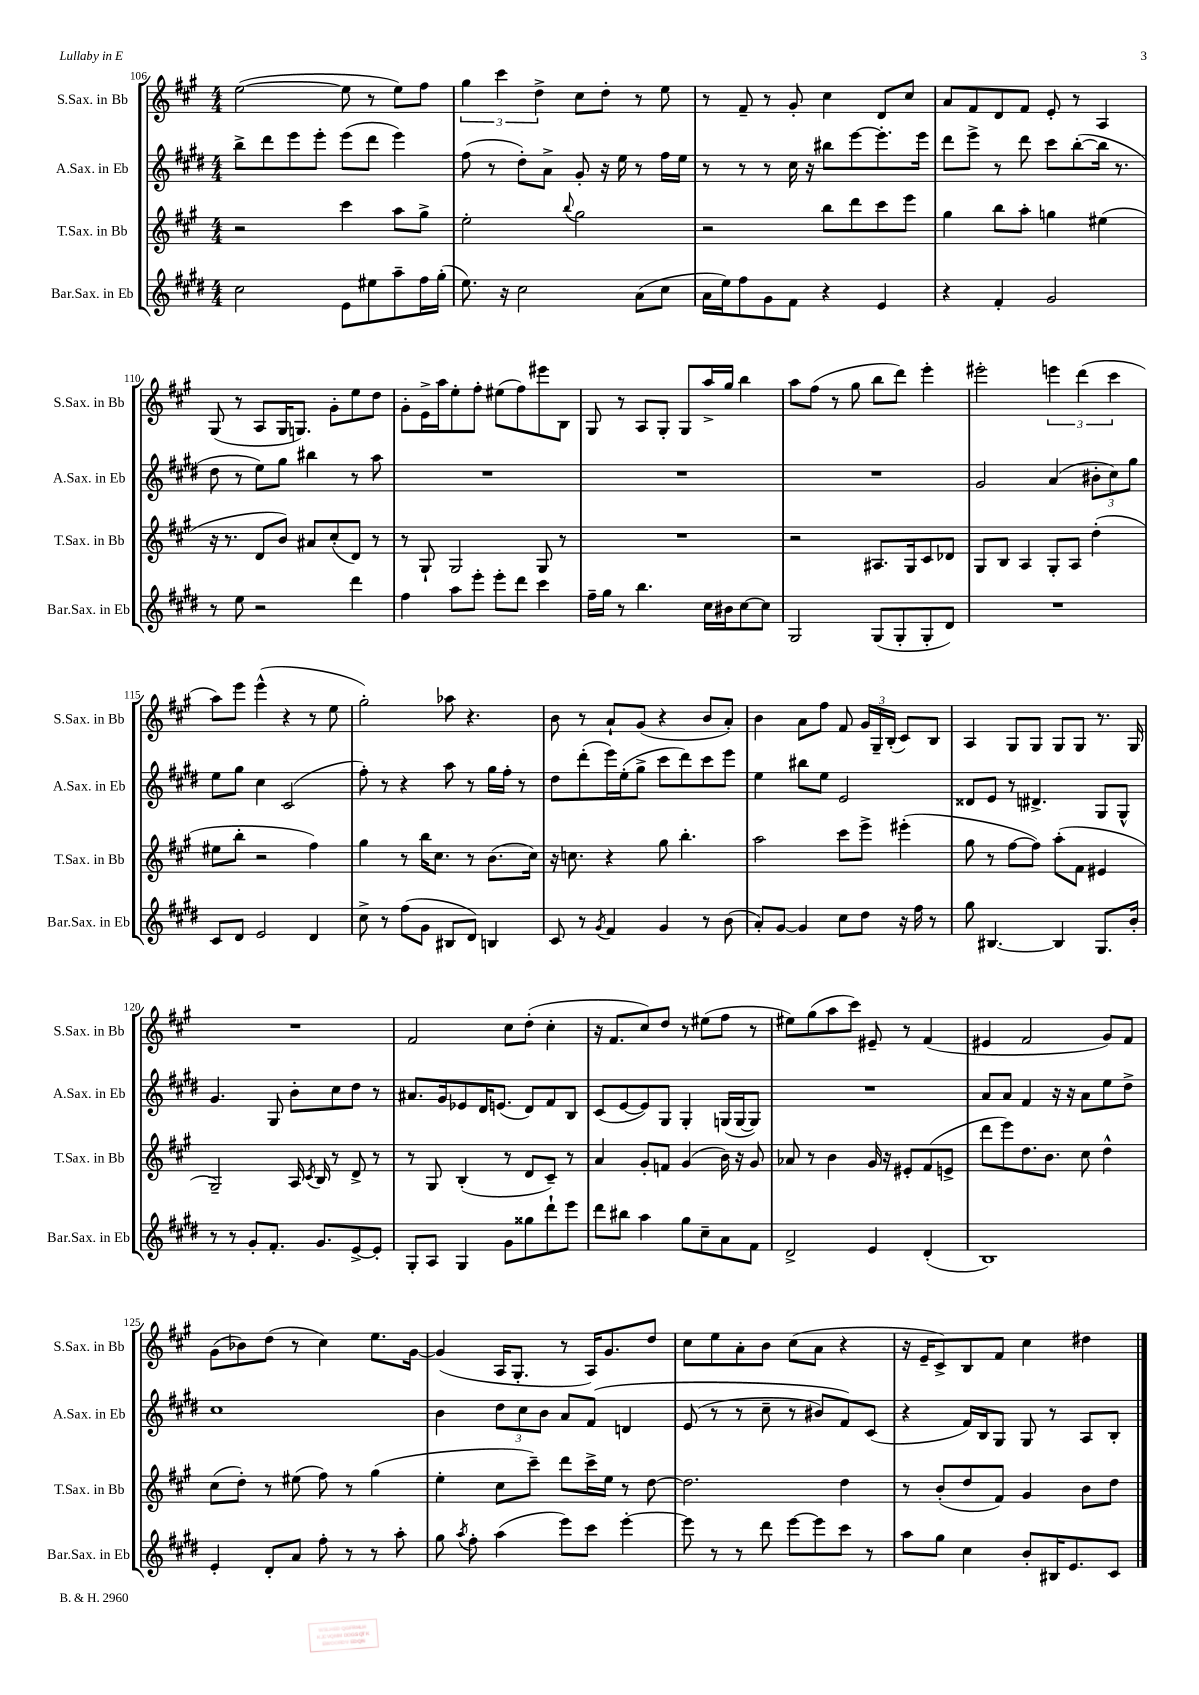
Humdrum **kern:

**kern	**kern	**kern	**kern
*part4	*part3	*part2	*part1
*staff4	*staff3	*staff2	*staff1
*I"Bar.Sax. in Eb	*I"T.Sax. in Bb	*I"A.Sax. in Eb	*I"S.Sax. in Bb
*I'Bar.Sax. in Eb	*I'T.Sax. in Bb	*I'A.Sax. in Eb	*I'S.Sax. in Bb
*clefG2	*clefG2	*clefG2	*clefG2
*k[f#c#g#d#]	*k[f#c#g#]	*k[f#c#g#d#]	*k[f#c#g#]
*M4/4	*M4/4	*M4/4	*M4/4
=106	=106	=106	=106
2cc#\	2r	8bb^\L	([2ee\
.	.	8ddd#\	.
.	.	8eee\	.
.	.	8eee'\J	.
8e\L	4ccc#\	(8eee\L	8ee\]
8ee#X\	.	8ddd#\J	8r
8aa~\	8aa\L	4eee\)	8ee\L)
16ff#\L	8gg#^\J	.	8ff#\J
(16gg#'\JJ	.	.	.
=107	=107	=107	=107
8.ee\)	2ee'\	(8ff#\	6gg#\
.	.	8r	.
.	.	.	6ccc#\
16r	.	.	.
2cc#\	.	8dd#'\L)	.
.	.	.	6dd^\
.	.	8a^\J	.
.	8qqbb/	.	.
.	2gg#\	8g#'/	8cc#\L
.	.	16r	8dd'\J
.	.	16ee\	.
(8a\L	.	8r	8r
8cc#\J	.	16ff#\LL	8ee\
.	.	16ee\JJ	.
=108	=108	=108	=108
16a\LL	2r	8r	8r
16ee\J)	.	.	.
8ff#\	.	8r	8f#~/
8g#\	.	8r	8r
8f#\J	.	16cc#\	8g#'/
.	.	16r	.
4r	8bb\L	8bb#X\L	4cc#\
.	8ddd\	[8eee\	.
4e/	8ccc#\	8.eee'\]	8d/L
.	8eee\J	.	8cc#/J
.	.	16eee\Jk	.
=109	=109	=109	=109
4r	4gg#\	8ddd#\L	8a/L
.	.	8eee^\J	8f#/
4f#'/	8bb\L	8r	8d/
.	8aa'\J	8ddd#\	8f#/J
2g#/	4ggn\	8ccc#\L	8e'/
.	.	([8bb'\	8r
.	(4ee#X\	16bb\Jk]	4A/
.	.	8.r	.
!!LO:LB:g=z
=110	=110	=110	=110
8r	16r	8dd#\	(8G#/
.	8.r	.	.
8ee\	.	8r	8r
2r	8d/L	8ee\L)	8A/L
.	8b/J)	8gg#\J	16G#/K
.	.	.	8.Gn/J)
.	8a#X/L	4bb#X\	.
.	(8cc#'/	.	8g#'\L
4ddd#\	8d/J)	8r	8ee\
.	8r	8aa\	8dd\J
=111	=111	=111	=111
4ff#\	8r	1r	8g#'\L
.	8G#`/	.	16e^\L
.	.	.	16aa\J
8aa\L	2G#/	.	8ee'\
8eee'\J	.	.	8ff#'\J
8eee'\L	.	.	(8ee#X\L
8ddd#\J	.	.	8ff#\)
4ccc#\	8G#/	.	8eee#X\
.	8r	.	8B\J
=112	=112	=112	=112
16ff#~\LL	1r	1r	8G#/
16gg#\JJ	.	.	.
8r	.	.	8r
4.bb\	.	.	8A/L
.	.	.	8G#'/J
.	.	.	8G#/L
16cc#\LL	.	.	16aa^/L
16b#X\J	.	.	16gg#/JJ
[8cc#\	.	.	4bb\
8cc#\J]	.	.	.
=113	=113	=113	=113
2G#/	2r	1r	8aa\L
.	.	.	(8ff#\J
.	.	.	8r
.	.	.	8gg#\
(8G#/L	8.A#X/L	.	8bb\L
8G#'/	.	.	8ddd\J)
.	16G#/k	.	.
8G#'/	8c#/	.	4eee'\
8d#/J)	8d-X/J	.	.
=114	=114	=114	=114
1r	8G#/L	2g#/	2eee#X'\
.	8B/J	.	.
.	4A/	.	.
.	8G#'/L	(4a/	6eeen\
.	8A/J	.	.
.	.	.	(6ddd\
.	(4dd'\	12b#X'\L	.
.	.	12cc#\)	6ccc#\
.	.	12gg#\J	.
!!LO:LB:g=z
=115	=115	=115	=115
8c#/L	8ee#X\L	8ee\L	8aa\L)
8d#/J	8bb'\J	8gg#\J	8eee\J
2e/	2r	4cc#\	(4eee^^\
.	.	(2c#/	4r
4d#/	4ff#\)	.	8r
.	.	.	8ee\
=116	=116	=116	=116
8cc#^\	4gg#\	8ff#'\)	2gg#'\)
8r	.	8r	.
(8ff#\L	8r	4r	.
8g#\J	16bb\KL	.	.
.	8.cc#\J	.	.
8B#X/L	.	8aa\	8aa-X\
8d#/J)	8r	8r	4.r
4Bn/	(8.b\L	16gg#\LL	.
.	.	16ff#'\JJ	.
.	.	8r	.
.	16cc#\Jk)	.	.
=117	=117	=117	=117
8c#/	16r	8dd#\L	8b\
.	8.ccn\	.	.
8r	.	(8ddd#'\	8r
8qg#/	.	.	.
4f#/	4r	16eee\L)	8a`/L
.	.	(16ee'\J	.
.	.	8gg#^\J	(8g#/J
4g#/	8gg#\	8ccc#\L	4r
.	4.bb'\	8ddd#\)	.
8r	.	8ccc#\	8b/L
(8b\	.	8eee\J	8a'/J)
=118	=118	=118	=118
8a'/L)	2aa\	4ee\	4b\
[8g#/J	.	.	.
4g#/]	.	8bb#X\L	8a\L
.	.	8ee\J	8ff#\J
8cc#\L	8ccc#\L	2e/	8f#/
8dd#\J	8eee^\J	.	24g#/LL
.	.	.	24G#~/
.	.	.	(24B'/JJ
16r	(4eee#X'\	.	8c#/L)
16ff#\	.	.	.
8r	.	.	8B/J
=119	=119	=119	=119
8gg#\	8gg#\	8d##X/L	4A/
[4.B#X/	8r	8e/J	.
.	[8ff#\L	8r	8G#/L
.	8ff#\J])	4.d#X^/	8G#/J
4B#/]	(8aa'\L	.	8G#/L
.	8f#\J	.	8G#/J
8.G#/L	4e#X/	8G#/L	8.r
.	.	8G#^^/J	.
16b'/Jk	.	.	16G#/
!!LO:LB:g=z
=120	=120	=120	=120
8r	2G#~/)	4.g#/	1r
8r	.	.	.
8g#'/L	.	.	.
8.f#'/J	.	8G#/	.
.	16A/	8b'\L	.
.	8qc#/	.	.
8.g#/L	16B/	.	.
.	8r	8cc#\	.
[8e^/	8d^/	8dd#\J	.
8e'/J]	8r	8r	.
=121	=121	=121	=121
8G#'/L	8r	8.a#X/L	2f#/
8A/J	8G#/	.	.
.	.	16g#/k	.
4G#/	(4B'/	8e-X/	.
.	.	16d#/K	.
.	.	(8.en/J	.
8g#\L	8r	.	8cc#\L
8gg##X\	8d/L	8d#/L)	(8dd'\J
8ddd#`\	8c#~/J)	8f#/	4cc#'\
8eee\J	8r	8B/J	.
=122	=122	=122	=122
8ddd#\L	4a/	(8c#/L	16r
.	.	.	8.f#/L
8bb#X\J	.	[8e/	.
4aa\	8g#'/L	8e/])	8cc#/)
.	8fn/J	8G#/J	8dd/J
8gg#\L	(4g#/	4G#'/	8r
8cc#~\	.	.	(8ee#X\L
8a\	16b\)	(16Gn/LL	8ff#\J
.	16r	[16G/J	.
8f#\J	8g#/	8G/J])	8r
=123	=123	=123	=123
2d#^/	8a-X/	1r	8ee#X\L)
.	8r	.	(8gg#\
.	4b\	.	8aa\
.	.	.	8ccc#\J)
4e/	16g#/	.	8e#X~/
.	16r	.	.
.	8e#X'/L	.	8r
(4d#'/	(8f#/	.	(4f#/
.	8en^/J	.	.
=124	=124	=124	=124
1B)	8ddd\L	8a/L	4e#X/
.	8eee\)	8a/J	.
.	8.dd\	4f#/	2f#/
.	8.b\J	.	.
.	.	16r	.
.	.	16r	.
.	8cc#\	8a\L	.
.	4dd^^\	8ee\	8g#/L)
.	.	8dd#^\J	8f#/J
!!LO:LB:g=z
=125	=125	=125	=125
4e'/	(8cc#\L	1cc#	(8g#\L
.	8dd'\J)	.	8b-X\)
8d#'/L	8r	.	(8dd\J
8a/J	(8ee#X\	.	8r
8ff#'\	8ff#\)	.	4cc#\)
8r	8r	.	.
8r	(4gg#\	.	8.ee\L
8aa'\	.	.	.
.	.	.	[16g#\Jk
=126	=126	=126	=126
8gg#\	4ee'\	4b\	(4g#/]
8qaa/	.	.	.
8ff#'\	.	.	.
(4aa\	8cc#\L	12dd#\L	16A/KL
.	.	.	8.G#'/J
.	.	12cc#\	.
.	8ccc#~\J)	.	.
.	.	12b\J	.
8eee\L)	8ddd\L	8a/L	8r
8ccc#\J	16ccc#^\L	(8f#/J	16A/KL)
.	16ee\JJ	.	8.g#/
[4eee'\	8r	4dn/	.
.	[8dd\	.	8dd/J
=127	=127	=127	=127
8eee\]	2.dd\]	(8e/	8cc#\L
8r	.	8r	8ee\
8r	.	8r	8a'\
8ddd#\	.	8cc#~\	8b\J
[8eee\L	.	8r	(8cc#\L
8eee\]	.	8b#X/L)	8a\J
8ccc#\J	4dd\	8f#/)	4r
8r	.	(8c#/J	.
=128	=128	=128	=128
8aa\L	8r	4r	16r
.	.	.	16e~/KL
8gg#\J	(8b'/L	.	8c#^/)
4cc#\	8dd/	16f#/LL)	8B/
.	.	16B/J	.
.	8f#/J)	8G#/J	8f#/J
8b'/L	4g#/	8G#/	4cc#\
16B#X/K	.	8r	.
8.e/	.	.	.
.	8b\L	8A/L	4dd#X\
8c#/J	8dd\J	8B'/J	.
==	==	==	==
*-	*-	*-	*-
